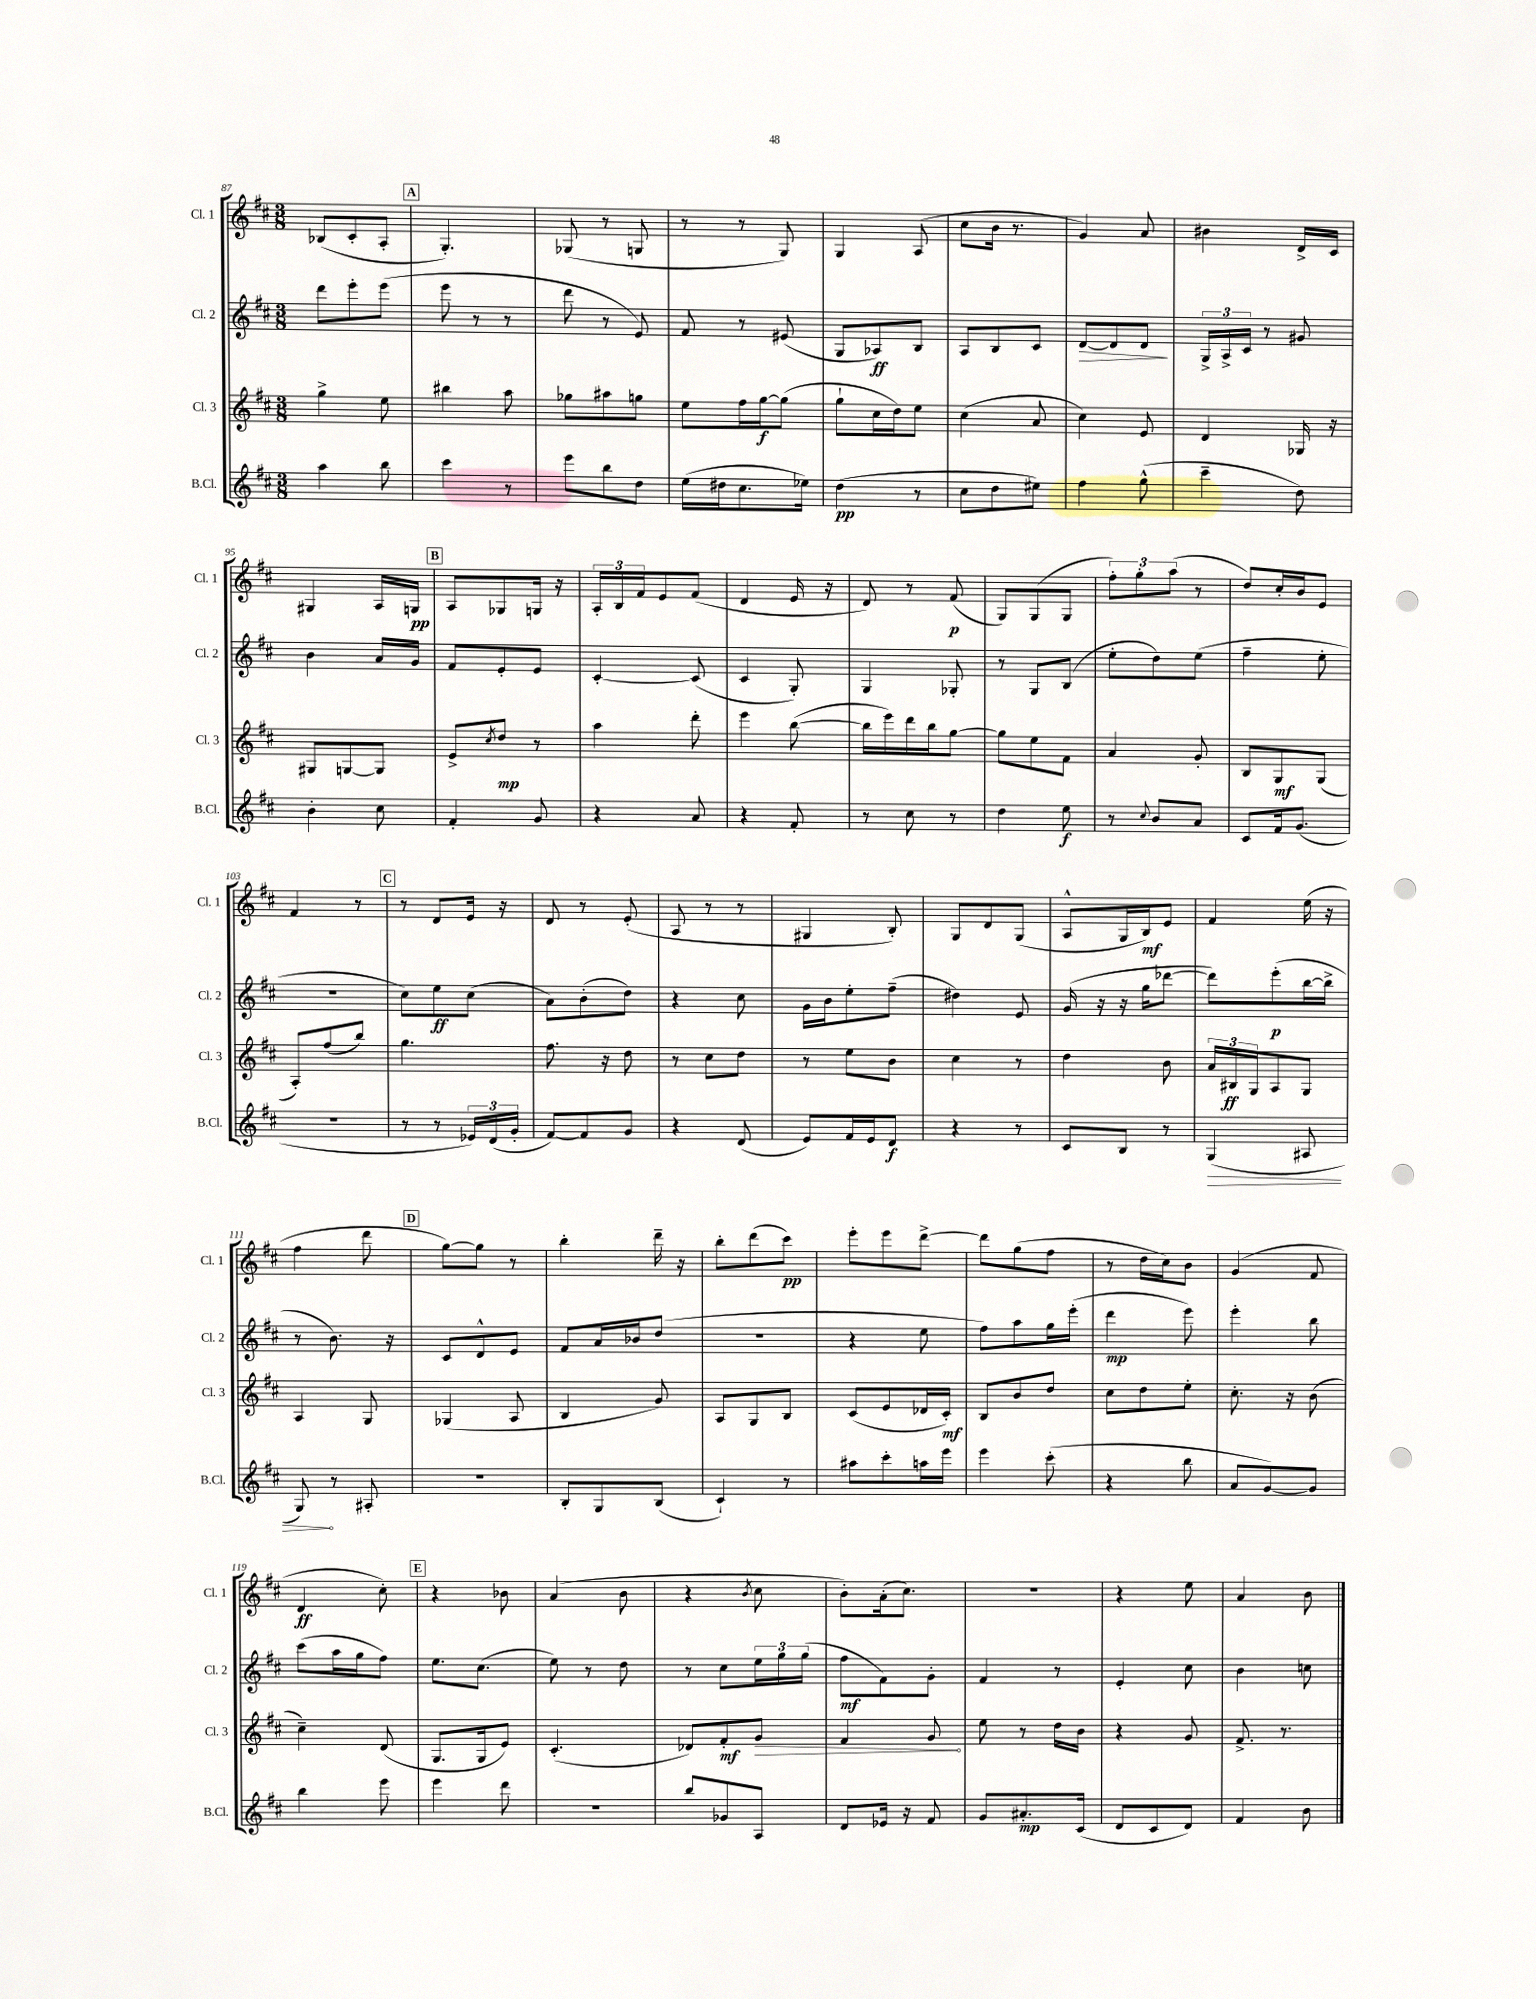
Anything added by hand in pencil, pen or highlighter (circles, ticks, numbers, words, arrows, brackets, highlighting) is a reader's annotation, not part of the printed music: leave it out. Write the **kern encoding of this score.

**kern	**kern	**kern	**kern
*staff4	*staff3	*staff2	*staff1
*clefG2	*clefG2	*clefG2	*clefG2
*k[f#c#]	*k[f#c#]	*k[f#c#]	*k[f#c#]
*M3/8	*M3/8	*M3/8	*M3/8
4aa\	4gg^\	8ddd\L	(8B-/L
.	.	8eee'\	8c#'/
8bb\	8ee\	(8eee\J	8A'/J
=	=	=	=
4ccc#\	4bb#\	8eee\	4.G'/)
.	.	8r	.
8r	8aa\	8r	.
=	=	=	=
8eee\L	8gg-\L	8ddd\	(8G-/
8bb\	8aa#\	8r	8r
8dd\J	8gg\J	8e/)	8G/
=	=	=	=
(16ee\LL	8ee\L	8f#/	8r
16dd#\J	.	.	.
8.cc#\	16ff#\L	8r	8r
.	[16gg\J	.	.
.	(8gg\]J	(8e#/	8G/)
16ee-\Jk)	.	.	.
=	=	=	=
(4dd\	8gg`\L	8G/L	4G/
.	16cc#\L	8A-/)	.
.	16dd\J)	.	.
8r	8ee\J	8B/J	(8A/
=	=	=	=
8cc#\L	(4cc#\	8A/L	8cc#\L
8dd\	.	8B/	16b\Jk
.	.	.	8.r
8ee#\J)	8a/	8c#/J	.
=	=	=	=
4ff#\	4cc#\)	[8d/L	4g/)
.	.	8d/]	.
(8gg^^\	8e/	8d/J	8a/
=	=	=	=
4ccc#~\	4d/	24G^/LL	4b#\
.	.	24A^/	.
.	.	24c#/JJ	.
.	.	8r	.
8dd\)	16G-/	8g#/	16d^/LL
.	16r	.	16c#/JJ
=	=	=	=
4b'\	8G#/L	4b\	4G#/
.	[8G/	.	.
8cc#\	8G/]J	16a/LL	16A/LL
.	.	16g/JJ	16G/JJ
=	=	=	=
4f#'/	8e^/L	8f#/L	8A/L
.	8qcc#/	.	.
.	8dd/J	8e'/	8G-/
8g/	8r	8e/J	16G/Jk
.	.	.	16r
=	=	=	=
4r	4aa\	[4c#'/	24A'/LL
.	.	.	24B/
.	.	.	24f#/J
.	.	.	8e/
8a/	8ddd'\	(8c#/]	(8f#/J
=	=	=	=
4r	4eee\	4c#/	4d/
8f#'/	([8bb\	8G'/)	16e/
.	.	.	16r
=	=	=	=
8r	16bb\]LL	4G/	8d/)
.	16eee\)	.	.
8cc#\	16ddd\	.	8r
.	16bb\J	.	.
8r	[8gg\J	8G-'/	(8f#/
=	=	=	=
4dd\	8gg\]L	8r	8G/L)
.	8ee\	8G/L	(8G/
8ee\	8f#\J	(8B/J	8G/J
=	=	=	=
8r	4a/	8ee'\L	12ff#'\L)
.	.	.	12gg'\
8qqcc#/	.	.	.
8b/L	.	8dd\)	.
.	.	.	(12aa\J
8a/J	8g'/	(8ee\J	8r
=	=	=	=
8c#/L	8B/L	4ff#~\	8dd/L)
16f#/k	8G/	.	16cc#'/L
(8.g/J	.	.	16b/J
.	(8G/J	8ee'\	8e/J
=	=	=	=
4.r	8A'/L)	4.r	4f#/
.	(8ff#/	.	.
.	8bb/J)	.	8r
=	=	=	=
8r	4.gg\	8cc#\L)	8r
8r	.	8ee\	8d/L
24e-/LL)	.	(8cc#\J	16e/Jk
(24d/	.	.	.
.	.	.	16r
24g'/JJ	.	.	.
=	=	=	=
[8f#/L)	8.ff#\	8a\L)	8d/
8f#/]	.	(8b'\	8r
.	16r	.	.
8g/J	8dd\	8dd\J)	(8e'/
=	=	=	=
4r	8r	4r	8A/
.	8cc#\L	.	8r
(8d/	8dd\J	8cc#\	8r
=	=	=	=
8e/L)	8r	16g\LL	4G#/
.	.	16b\J	.
16f#/L	8ee\L	8ee'\	.
16e/J	.	.	.
8d/J	8b\J	(8ff#~\J	8B'/)
=	=	=	=
4r	4cc#\	4dd#\)	8G/L
.	.	.	8d/
8r	8r	8e/	(8G/J
=	=	=	=
8c#/L	4dd\	(16g/	8A^^/L
.	.	16r	.
8B/J	.	16r	16G/L
.	.	16gg\LK	16B/J)
8r	8b\	[8ddd-\J	8e/J
=	=	=	=
(4G/	24a/LL	8ddd-\]L)	4f#/
.	24B#/	.	.
.	24G/J	.	.
.	8A/	(8eee'\	.
8A#/	8G/J	[16bb\L	(16ee\
.	.	16bb^\]JJ	16r
=	=	=	=
8G/)	4A/	8r	4ff#\
8r	.	8.b\)	.
8A#'/	8G/	.	8ddd\
.	.	16r	.
=	=	=	=
4.r	(4G-/	8c#/L	[8gg\L)
.	.	8d^^/	8gg\]J
.	8A/	8e/J	8r
=	=	=	=
8B'/L	4B/	8f#/L	4bb'\
8G/	.	16a/L	.
.	.	16b-/J	.
(8B/J	8g/)	(8dd/J	16ddd~\
.	.	.	16r
=	=	=	=
4c#`/)	8A/L	4.r	8bb'\L
.	8G/	.	(8ddd\
8r	8B/J	.	8ccc#\J)
=	=	=	=
8aa#\L	(8c#/L	4r	8eee'\L
8ccc#'\	8e/	.	8eee\
16aa\L	16d-/L	8ee\	[8ddd^\J
16eee\JJ	16c#'/JJ)	.	.
=	=	=	=
4eee\	8B/L	8ff#\L)	8ddd\]L
.	8b/	8aa\	(8gg\
(8ccc#'\	8dd/J	16gg\L	8ff#\J
.	.	(16eee'\JJ	.
=	=	=	=
4r	8cc#\L	4ddd\	8r
.	8dd\	.	16dd\LL
.	.	.	16cc#\J)
8bb\	8ee'\J	8eee\)	8b\J
=	=	=	=
8a/L	8.cc#'\	4eee'\	(4g/
[8g/)	.	.	.
.	16r	.	.
8g/]J	(8b\	8bb\	8f#/
=	=	=	=
4bb\	4cc#~\)	(8ccc#\L	4d/
.	.	16aa\L	.
.	.	16gg\J	.
8eee\	(8d/	8ff#\J)	8cc#'\)
=	=	=	=
4eee\	8.G/L	8.ee\L	4r
.	16G/k	(8.cc#\J	.
8ddd\	8e/J)	.	8b-\
=	=	=	=
4.r	(4.c#'/	8ee\)	(4a/
.	.	8r	.
.	.	8dd\	8b\
=	=	=	=
8bb/L	8d-/L)	8r	4r
8g-/	8f#'/	8cc#\L	.
.	.	.	8qb/
8A/J	8g/J	24ee\L	8cc#\
.	.	24gg\	.
.	.	(24gg\JJ	.
=	=	=	=
8d/L	4f#/	8ff#\L	8b'\L)
16e-/Jk	.	8f#\)	(16a'\k
16r	.	.	8.cc#\J)
8f#/	8g/	8g'\J	.
=	=	=	=
8g/L	8ee\	4f#/	4.r
8.a#'/	8r	.	.
.	16dd\LL	8r	.
(16c#/Jk	16b\JJ	.	.
=	=	=	=
8d/L	4r	4e'/	4r
8c#/	.	.	.
8d/J)	8g/	8cc#\	8ee\
=	=	=	=
4f#/	8.f#^/	4b\	4a/
.	8.r	.	.
8b\	.	8cc\	8b\
==	==	==	==
*-	*-	*-	*-
